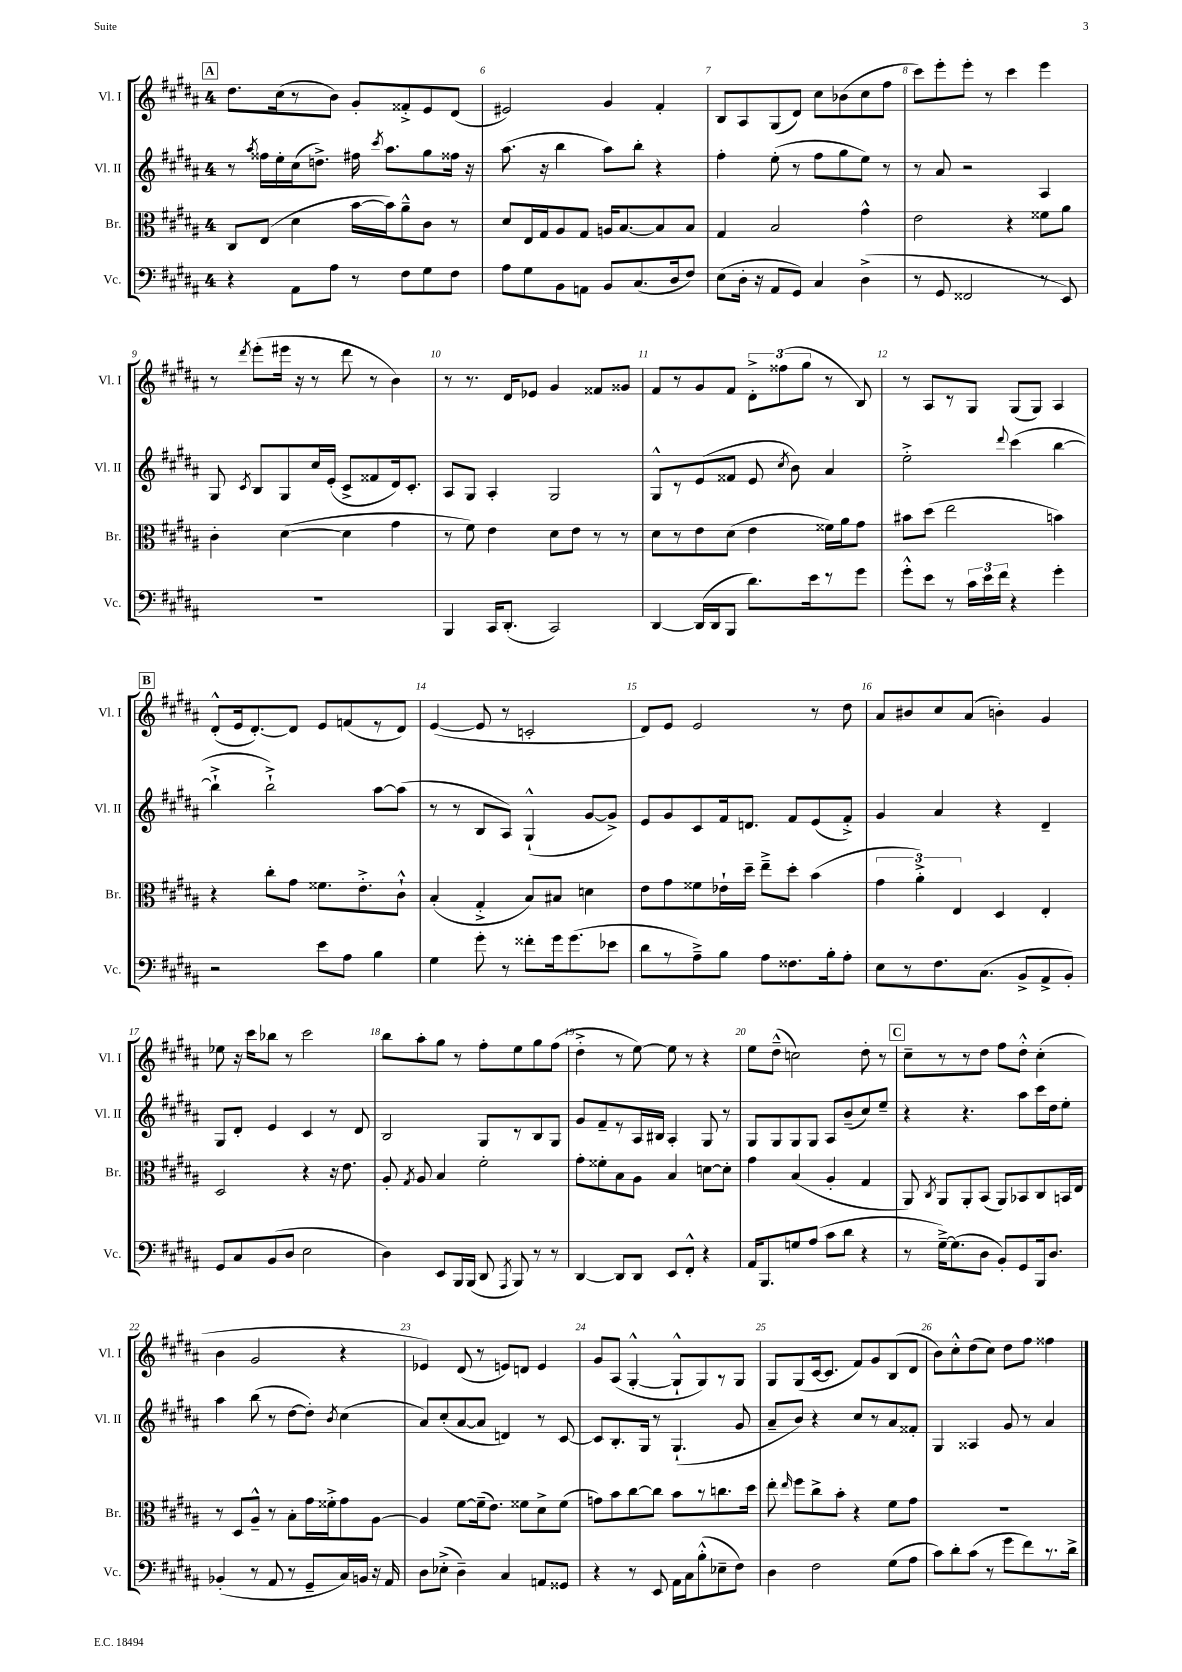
<<
\new StaffGroup <<
\new Staff = "s0" \with { instrumentName = "Vl. I" shortInstrumentName = "Vl. I" } {
    \clef treble \key b \major \once \override Staff.TimeSignature.style = #'single-digit \time 4/4
    \autoBeamOff \mark \markup { \box "A" } dis''8.[ cis''16( r8 b'8]) gis'8[-. fisis'8-.-> e'8 dis'8]( |
    eis'2) gis'4 fis'4-. |
    b8[ ais8 gis8( dis'8]) cis''8[ bes'8( cis''8 fis''8] |
    cis'''8[) e'''8-. e'''8]-. r8 cis'''4 e'''4 |
    r8 \acciaccatura { dis'''8 } e'''8[-.( eis'''16] r16 r8 dis'''8 r8 b'4) |
    r8 r8. dis'16[ ees'8] gis'4 fisis'8[ gisis'8] |
    fis'8[ r8 gis'8 fis'8] \tuplet 3/2 { dis'8[-.-> fisis''8( gis''8] } r8 b8) |
    r8 ais8[ r8 gis8] gis8[( gis8]) ais4 |
    \mark \markup { \box "B" } dis'8[-.-^( e'16 dis'8.~-.) dis'8] e'8[ f'8( r8 dis'8]) |
    e'4~( e'8 r8 c'2-. |
    dis'8[) e'8] e'2 r8 dis''8 |
    ais'8[ bis'8 cis''8 ais'8]( b'4-.) gis'4 |
    ees''8 r16 cis'''16[ bes''8] r8 cis'''2 |
    b''8[ ais''8-. gis''8] r8 fis''8[-. e''8 gis''8 fis''8]( |
    dis''4-.-> r8 e''8~) e''8 r8 r4 |
    e''8[ dis''8]---^( c''2) dis''8-. r8 |
    \mark \markup { \box "C" } cis''8[-- r8 r8 dis''8] fis''8[ dis''8]-.-^ cis''4-.( |
    b'4 gis'2 r4 |
    ees'4) dis'8( r8 e'8[) d'8] e'4 |
    gis'8[ ais8]( gis4~-.-^ gis8[-!-^ gis8) r8 gis8] |
    gis8[ gis8( cis'16~ cis'8.] fis'8[) gis'8 b8( dis'8] |
    b'8[) cis''8-.-^ dis''8( cis''8]) dis''8[ fis''8] fisis''4 \bar "|." |
}
\new Staff = "s1" \with { instrumentName = "Vl. II" shortInstrumentName = "Vl. II" } {
    \clef treble \key b \major \once \override Staff.TimeSignature.style = #'single-digit \time 4/4
    \autoBeamOff \mark \markup { \box "A" } r8 \acciaccatura { ais''8 } fisis''16[ e''16-. cis''16( d''8.]->) fis''16 \acciaccatura { cis'''8 } ais''8.[ gis''8 fisis''16] r16 |
    ais''8.( r16 b''4 ais''8[) b''8]-. r4 |
    fis''4-. e''8-.( r8 fis''8[ gis''8 e''8]) r8 |
    r8 ais'8 r2 ais4 |
    gis8 \acciaccatura { cis'8 } b8[ gis8 cis''16 e'16]-.( cis'8[-> fisis'8 dis'16) cis'8.]-. |
    ais8[ gis8] ais4-. gis2 |
    gis8[-^ r8 e'8( fisis'8] e'8 \acciaccatura { cis''8 } b'8) ais'4 |
    e''2-.-> \appoggiatura { dis'''8 } cis'''4( b''4~ |
    \mark \markup { \box "B" } b''4-!-> b''2-!->) ais''8[~ ais''8]( |
    r8 r8 b8[ ais8]) gis4-!-^( gis'8[~ gis'8]->) |
    e'8[ gis'8 cis'8 fis'16 d'8.] fis'8[ e'8( fis'8]-.->) |
    gis'4 ais'4 r4 dis'4-- |
    gis8[ dis'8]-. e'4 cis'4 r8 dis'8 |
    b2 gis8[ r8 b8 gis8] |
    gis'8[ fis'8-- r8 ais16 bis16] ais4-. gis8 r8 |
    gis8[ gis8 gis8 gis8] ais8[ b'8--( cis''8) e''8]-- |
    \mark \markup { \box "C" } r4 r4. ais''8[ cis'''16 dis''16 e''8]-. |
    ais''4 b''8( r8 dis''8[~ dis''8]-.) \acciaccatura { b'8 } cis''4( |
    ais'8[) cis''8-.( ais'8~ ais'8] d'4) r8 cis'8~ |
    cis'8[ b8.-. gis16] r8 gis4.-!( gis'8 |
    ais'8[-- b'8]) r4 cis''8[ r8 ais'8 fisis'8]-. |
    gis4 aisis4 gis'8 r8 ais'4 \bar "|." |
}
\new Staff = "s2" \with { instrumentName = "Br." shortInstrumentName = "Br." } {
    \clef alto \key b \major \once \override Staff.TimeSignature.style = #'single-digit \time 4/4
    \autoBeamOff \mark \markup { \box "A" } cis8[ e8]( dis'4 b'16[~ b'16) ais'8---^ cis'8] r8 |
    dis'8[ e16 gis16 ais8 gis8] a16[ b8.~ b8 b8] |
    gis4 b2 gis'4-^ |
    e'2 r4 fisis'8[ ais'8] |
    cis'4-. dis'4~( dis'4 gis'4 |
    r8 fis'8) e'4 dis'8[ e'8] r8 r8 |
    dis'8[ r8 e'8 dis'8]( e'4 fisis'16[) ais'16 gis'8] |
    bis'8[ dis''8]( e''2 b'4) |
    \mark \markup { \box "B" } r4 cis''8[-. gis'8] fisis'8.[ e'8.-.-> cis'8]-!-^ |
    b4-.( gis4-.-> b8[) bis8] d'4 |
    e'8[ gis'8 fisis'8 ees'16-! dis''16]-- e''8[---> dis''8]-. b'4( |
    \tuplet 3/2 { gis'4 ais'4-.->) e4 } dis4 e4-. |
    dis2 r4 r16 e'8. |
    ais8-. \acciaccatura { gis8 } ais8 b4 fis'2-. |
    gis'8[-. fisis'8-. b8 ais8] b4 d'8[~ d'8]-. |
    gis'4 b4( ais4-. gis4 |
    \mark \markup { \box "C" } ais,8) \acciaccatura { cis8 } ais,8[ ais,8-. b,8]( ais,8[) bes,8 cis8 b,16 e16] |
    r8 dis8[ ais8]---^ r8 b8[-. gis'16 fisis'16-.-> gis'8 ais8]~ |
    ais4 fis'8[~ fis'16--( e'8.]) fisis'8[ dis'8-> fisis'8]( |
    g'8[) b'8 cis''8~ cis''8] b'8[ r8 c''8. dis''16] |
    e''8-. \grace { e''16 } fis''8[ cis''8-> b'8]-. r4 fis'8[ gis'8] |
    R1 \bar "|." |
}
\new Staff = "s3" \with { instrumentName = "Vc." shortInstrumentName = "Vc." } {
    \clef bass \key b \major \once \override Staff.TimeSignature.style = #'single-digit \time 4/4
    \autoBeamOff \mark \markup { \box "A" } r4 ais,8[ ais8] r8 fis8[ gis8 fis8] |
    ais8[ gis8 b,8 a,8] b,8[ cis8.( dis16 fis8]) |
    e8[( dis16]-. r16 ais,8[ gis,8]) cis4 dis4->( |
    r8 gis,8 fisis,2 r8 e,8) |
    R1 |
    b,,4 cis,16[ dis,8.]-.( cis,2) |
    dis,4~ dis,16[( dis,16 b,,8] dis'8.[) e'16 r8 gis'8] |
    gis'8[-.-^ e'8] r8 \tuplet 3/2 { cis'16[ e'16 fis'16] } r4 gis'4-. |
    \mark \markup { \box "B" } r2 e'8[ ais8] b4 |
    gis4 gis'8-. r8 fisis'8[-. gis'16 gis'8.( ees'8] |
    dis'8[ r8 ais8--->) b8] ais8[ fisis8. b16-. ais8]-. |
    e8[ r8 fis8. cis8.]( b,8[-> ais,8-> b,8]-.) |
    gis,8[ cis8 b,8( dis8] e2 |
    dis4) e,8[ b,,16 b,,16]( dis,8 \acciaccatura { ais,,8 } b,,8) r8 r8 |
    dis,4~ dis,8[ dis,8] e,8[ fis,8]-.-^ r4 |
    ais,16[ b,,8. g8 ais8]( cis'8[ dis'8] r4 |
    \mark \markup { \box "C" } r8 gis16[~--->) gis8.( dis8] b,8[-.) gis,8 b,,16 dis8.] |
    bes,4-.( r8 ais,8 r8 gis,8[-- cis16) b,16] r16 ais,16 |
    dis8[ ees8]-.->( dis4--) cis4 a,8[ gisis,8] |
    r4 r8 e,8 ais,16[ cis16 b8-.-^( ees8-- fis8]) |
    dis4 fis2 gis8[( ais8] |
    cis'8[) dis'8-. cis'8]( r8 gis'8[ fis'8) r8. dis'16]-> \bar "|." |
}
>>
>>
\layout { \context { \Score currentBarNumber = #5 \override BarNumber.break-visibility = ##(#f #t #t) barNumberVisibility = #all-bar-numbers-visible } }
